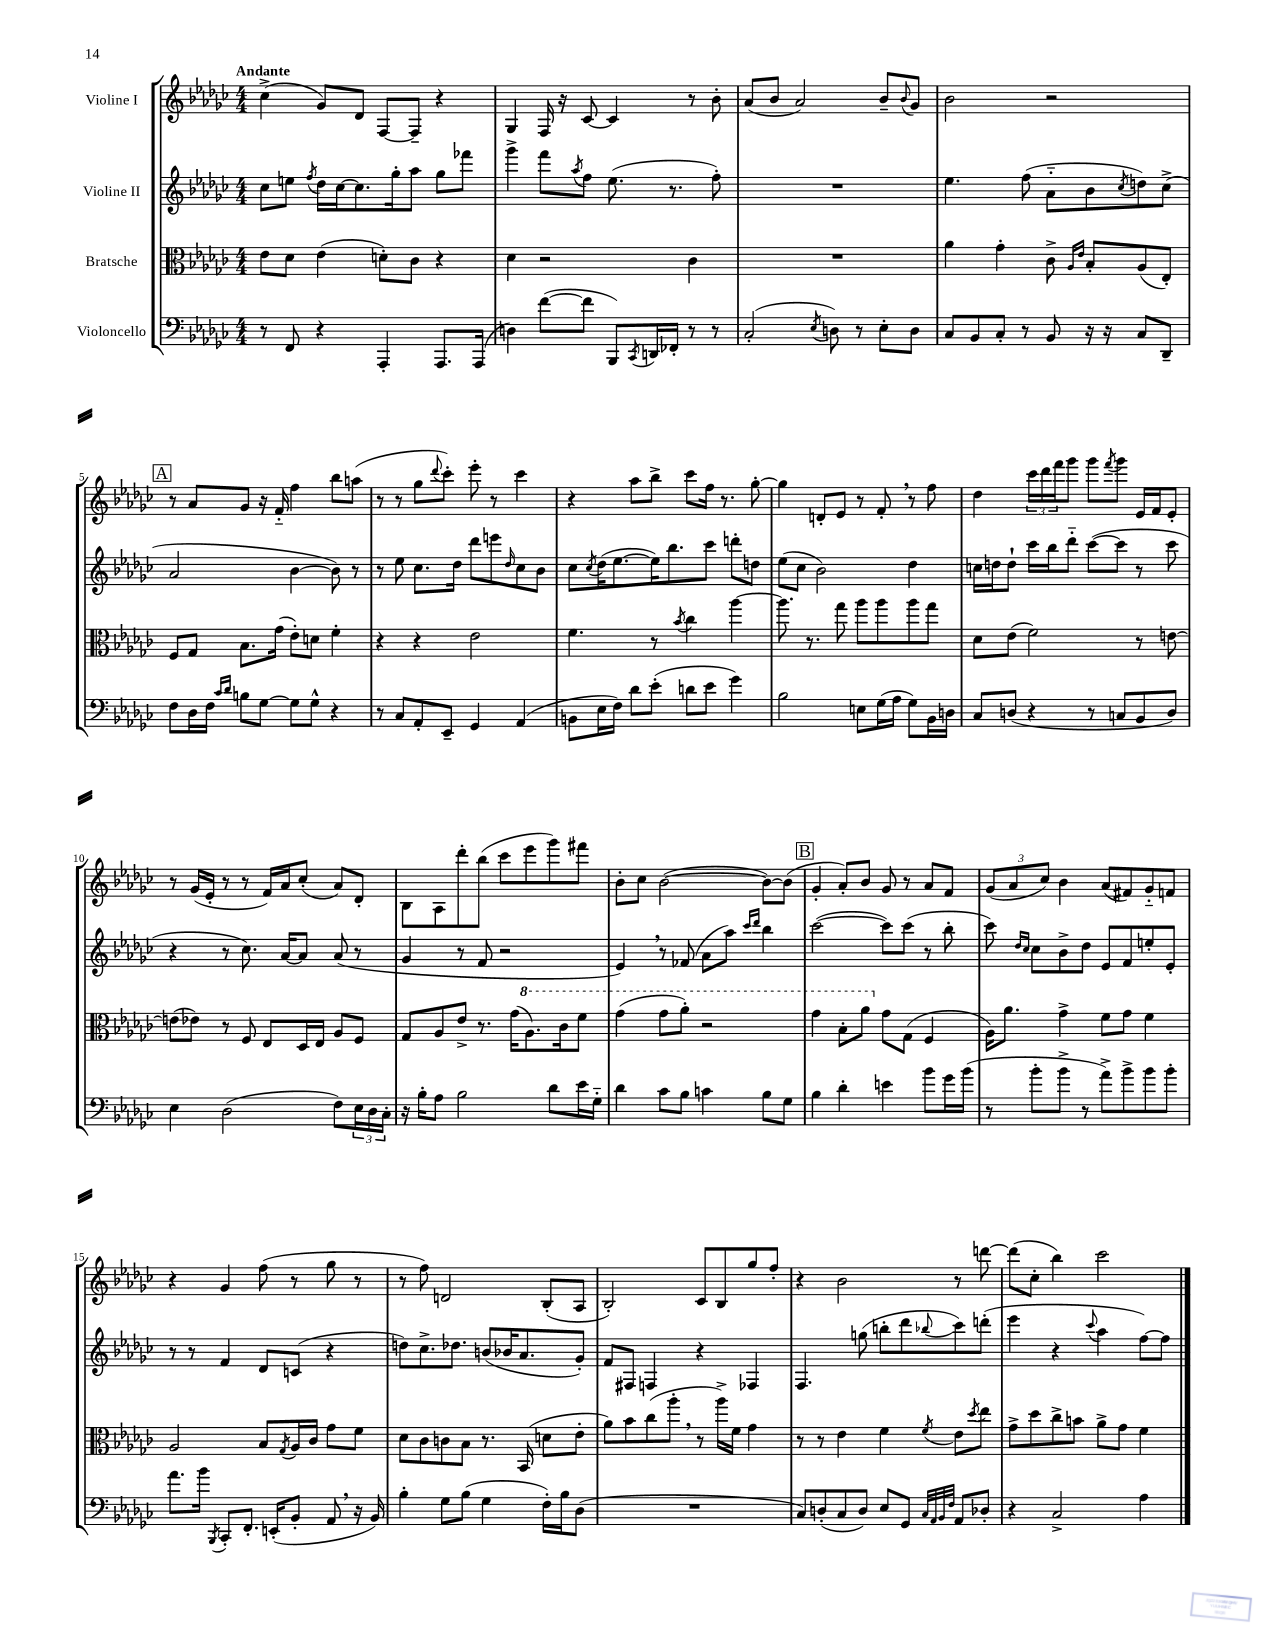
<<
\new StaffGroup <<
\new Staff = "s0" \with { instrumentName = "Violine I" } {
    \clef treble \key ges \major \numericTimeSignature \time 4/4 \tempo "Andante"
    ces''4->( ges'8) des'8 f8~ f8-- r4 |
    ges4 f16 r16 ces'8~ ces'4 r8 bes'8-. |
    aes'8( bes'8 aes'2) bes'8-- \appoggiatura { bes'8 } ges'8 |
    bes'2 r2 |
    \mark \markup { \box "A" } r8 aes'8 ges'8 r16 f'16-_ f''4 bes''8 a''8( |
    r8 r8 ges''8 \appoggiatura { des'''8 } ces'''8-.) ees'''8-. r8 ces'''4 |
    r4 aes''8 bes''8-> ces'''8 f''16 r8. ges''8~-. |
    ges''4 d'8-. ees'8 r8 f'8-. \breathe r8 f''8 |
    des''4 \tuplet 3/2 { ces'''16 des'''16 f'''16 } ges'''8 ges'''8 \acciaccatura { f'''8 } ges'''8 ees'16 f'16 ees'8-. |
    r8 ges'16( ees'16-. r8 r8 f'16) aes'16 ces''8-.( aes'8) des'8-. |
    bes8 aes8 des'''8-. bes''8( ces'''8 ees'''8 ges'''8) fis'''8 |
    bes'8-. ces''8 bes'2~( bes'8~) bes'8( |
    \mark \markup { \box "B" } ges'4-. aes'8-.) bes'8 ges'8 r8 aes'8 f'8 |
    \tuplet 3/2 { ges'8( aes'8 ces''8) } bes'4 aes'8( fis'8) ges'8-_ f'8 |
    r4 ges'4 f''8( r8 ges''8 r8 |
    r8 f''8) d'2 bes8-.( aes8 |
    bes2-.) ces'8 bes8 ges''8 f''8-. |
    r4 bes'2 r8 d'''8~ |
    d'''8( ces''8-. bes''4) ces'''2 \bar "|." |
}
\new Staff = "s1" \with { instrumentName = "Violine II" } {
    \clef treble \key ges \major \numericTimeSignature \time 4/4
    ces''8 e''8 \acciaccatura { f''8 } des''16 ces''16~ ces''8. ges''16-. aes''8 ges''8 fes'''8 |
    ges'''4-> f'''8 \acciaccatura { aes''8 } f''8 ees''8.( r8. f''8-.) |
    R1 |
    ees''4. f''8( aes'8-_ bes'8 \acciaccatura { ces''8 } d''8) ces''8->( |
    \mark \markup { \box "A" } aes'2 bes'4~ bes'8) r8 |
    r8 ees''8 ces''8. des''16 des'''8 e'''8 \grace { des''16 } ces''8 bes'8 |
    ces''8 \acciaccatura { ces''8 } des''16( ees''8.~ ees''16) bes''8. ces'''8 d'''8-. d''8 |
    ees''8( ces''8 bes'2) des''4 |
    c''16 d''16 d''8-! ces'''16 bes''16 des'''8-_ ces'''8~( ces'''8 r8 ces'''8 |
    r4 r8 ces''8.) aes'16~ aes'8 aes'8( r8 |
    ges'4 r8 f'8 r2 |
    ees'4) \breathe r8 fes'8( aes'8 aes''8) \grace { ces'''16 des'''16 } bes''4 |
    \mark \markup { \box "B" } ces'''2~( ces'''8) ces'''8( r8 bes''8-. |
    ces'''8) \grace { des''16 ces''16 } ces''8 bes'8-> des''8 ees'8 f'8 e''8-. ees'8-. |
    r8 r8 f'4 des'8 c'8( r4 |
    d''8) ces''8.-> des''8. b'8( bes'16 aes'8. ges'8-.) |
    f'8 fis8 f4 r4 fes4 |
    f4. g''8( b''8-. des'''8 \appoggiatura { bes''8 } ces'''8) d'''8-.( |
    ees'''4 r4 \appoggiatura { ces'''8 } aes''4 f''8~) f''8 \bar "|." |
}
\new Staff = "s2" \with { instrumentName = "Bratsche" } {
    \clef alto \key ges \major \numericTimeSignature \time 4/4
    ees'8 des'8 ees'4( d'8-.) ces'8 r4 |
    des'4 r2 ces'4 |
    R1 |
    aes'4 ges'4-. ces'8-> \grace { aes16 ees'16 } bes8-. aes8( ees8-.) |
    \mark \markup { \box "A" } f8 ges8 bes8. ges'16( ees'8-.) d'8 f'4-. |
    r4 r4 ees'2 |
    f'4. r8 \acciaccatura { bes'8 } ces''4 aes''4~ |
    aes''8. r8. ges''8 aes''8 aes''8 aes''8 ges''8 |
    des'8 ees'8( f'2) r8 e'8~ |
    e'8( ees'8) r8 f8 ees8 des16 ees16 aes8 f8 |
    ges8 aes8 ees'8-> r8. ges'16( \ottava #1 aes'8.) ces''16 f''8 |
    ges''4( ges''8 aes''8-.) r2 |
    \mark \markup { \box "B" } ges''4 bes'8-. aes''8 \ottava #0 ges'8 ges8( f4 |
    aes16) aes'8. ges'4-> f'8 ges'8 f'4 |
    aes2 bes8 \acciaccatura { ges8 } aes16 ces'16 ges'8 f'8 |
    des'8 ces'8 c'8 bes8 r8. bes,16( d'8 ees'8-. |
    aes'8) bes'8 ces''8( aes''8-. \breathe r8 aes''16->) f'16 ges'4 |
    r8 r8 ees'4 f'4 \acciaccatura { f'8 } ees'8 \acciaccatura { des''8 } ees''8 |
    ges'8-> des''8 ces''8-> b'8 aes'8-> ges'8 f'4 \bar "|." |
}
\new Staff = "s3" \with { instrumentName = "Violoncello" } {
    \clef bass \key ges \major \numericTimeSignature \time 4/4
    r8 f,8 r4 aes,,4-. aes,,8. aes,,16( |
    d4) f'8~( f'8 bes,,8) \acciaccatura { ces,8 } d,16 fes,16-. r8 r8 |
    ces2-.( \acciaccatura { ees8 } d8) r8 ees8-. d8 |
    ces8 bes,8 ces8-. r8 bes,8 r16 r16 ces8 des,8-- |
    \mark \markup { \box "A" } f8 des16 f16 \grace { ces'16 des'16 } b8 ges8~ ges8 ges8-^ r4 |
    r8 ces8 aes,8-. ees,8-- ges,4 aes,4( |
    b,8 ees16 f16) des'8 ees'8-.( d'8 ees'8 ges'4) |
    bes2 e8 ges16( aes16 ges8) bes,16 d16 |
    ces8 d8( r4 r8 c8 bes,8 d8) |
    ees4 des2( f8) \tuplet 3/2 { ees16 des16 ces16-. } |
    r16 bes16-. aes8 bes2 des'8 ees'16 ges16-_ |
    des'4 ces'8 bes8 c'4 bes8 ges8 |
    \mark \markup { \box "B" } bes4 des'4-. e'4 bes'8 ges'16 bes'16( |
    r8 bes'8-. bes'8-> r8 aes'8->) bes'8-> bes'8 bes'8-. |
    aes'8. bes'16 \acciaccatura { bes,,8 } ces,8-. f,8.-. e,16-.( bes,8-. aes,8 \breathe r16 bes,16) |
    bes4-. ges8 bes8( ges4 f16-.) bes16 des8( |
    R1 |
    ces8) d8-.( ces8 d8) ees8 ges,8 \grace { ces32 aes,32 bes,32 f32 } aes,8 des8-. |
    r4 ces2-> aes4 \bar "|." |
}
>>
>>
